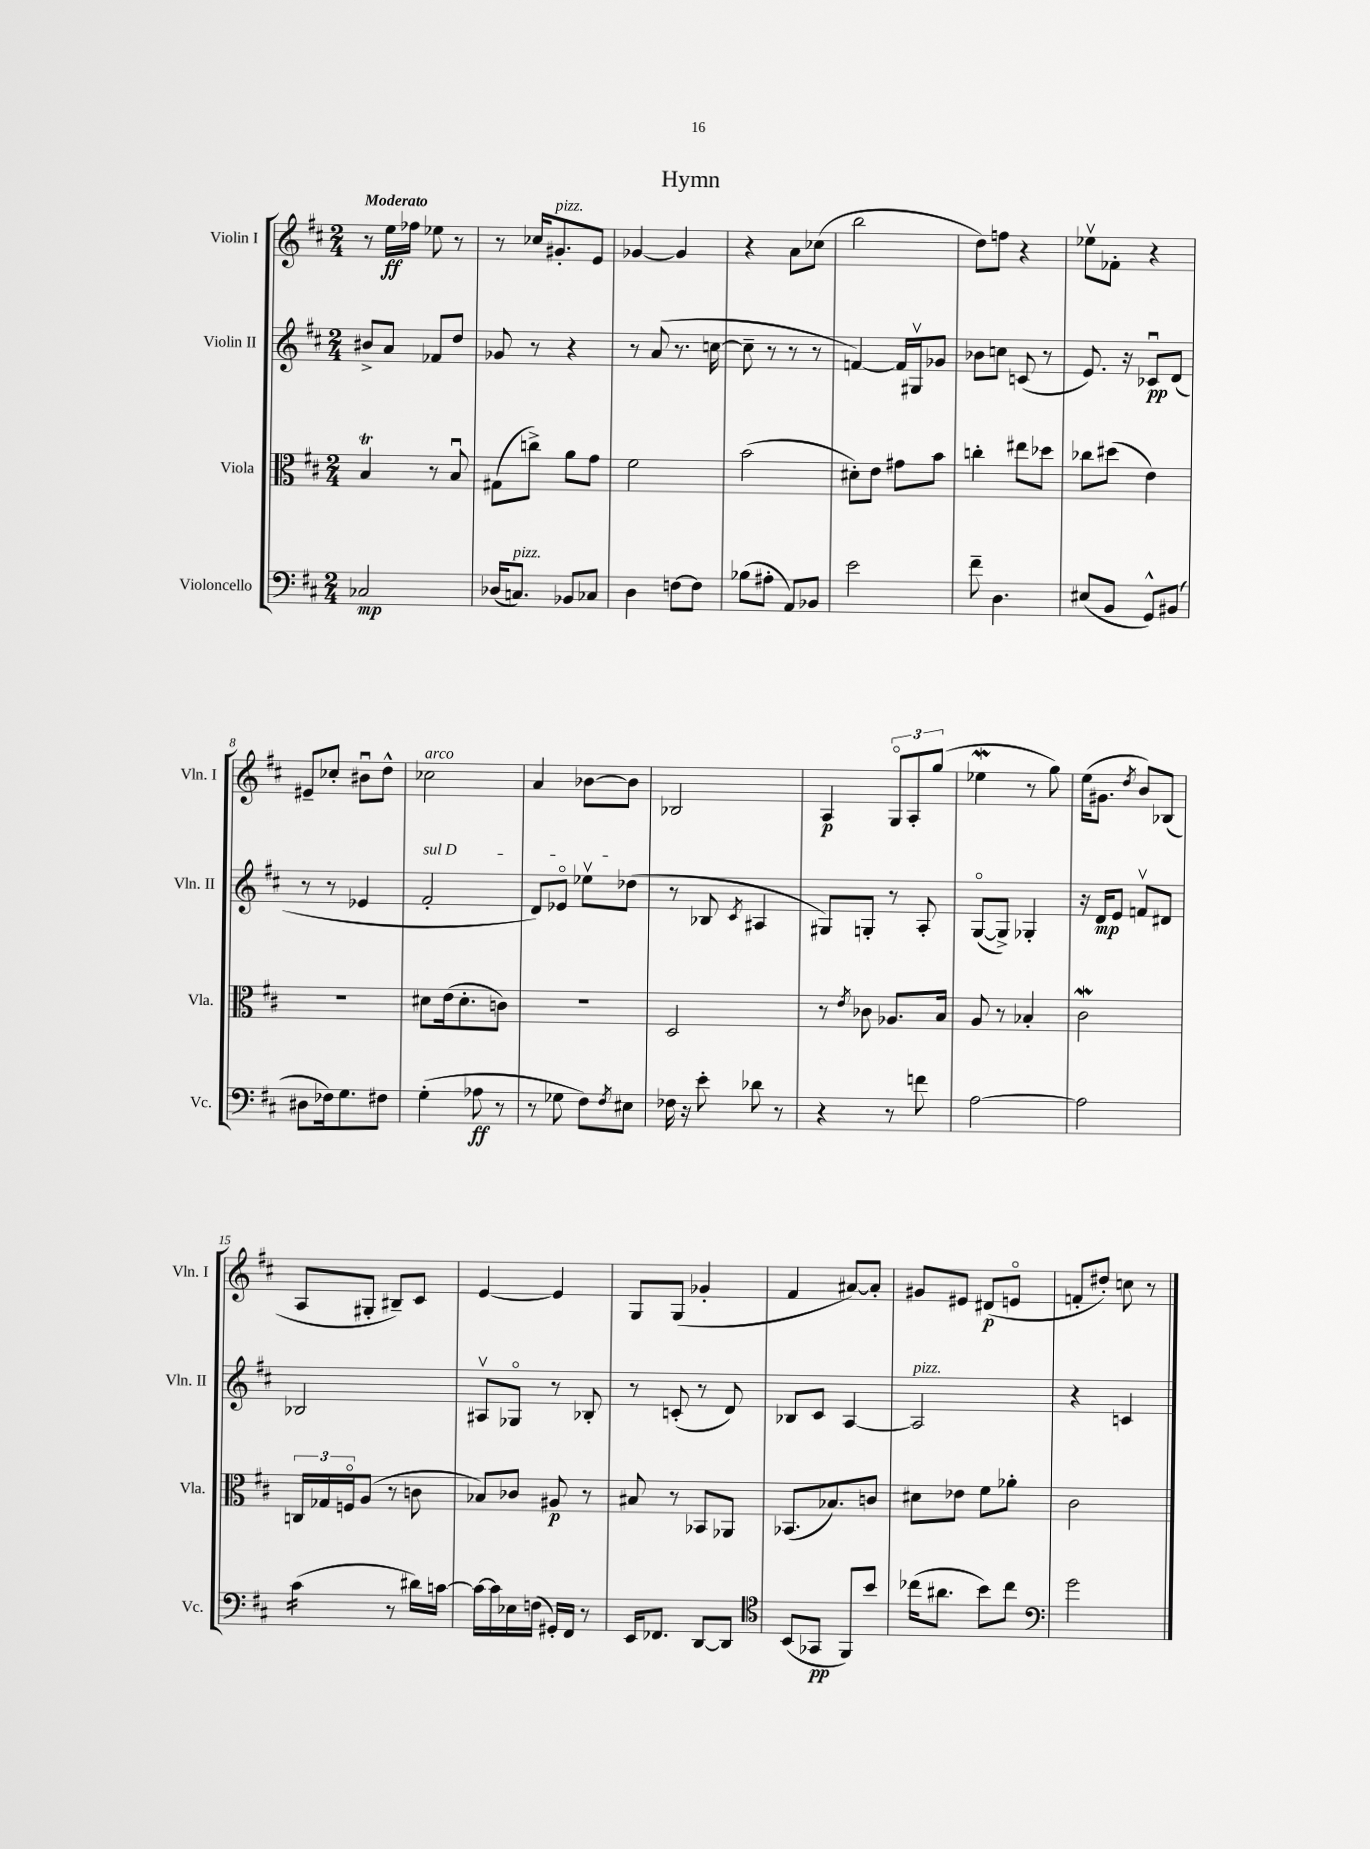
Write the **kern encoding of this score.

**kern	**kern	**kern	**kern
*staff4	*staff3	*staff2	*staff1
*clefF4	*clefC3	*clefG2	*clefG2
*k[f#c#]	*k[f#c#]	*k[f#c#]	*k[f#c#]
*M2/4	*M2/4	*M2/4	*M2/4
2C-	4B	8b#^	8r
.	.	8a	16ee
.	.	.	16ff-
.	8r	8f-	8ee-
.	8Bu	8dd	8r
=	=	=	=
(16D-	(8G#	8g-	8r
8.C)	.	.	.
.	8cc^)	8r	16cc-
.	.	.	8.g#'
8BB-	8a	4r	.
8C-	8g	.	8e
=	=	=	=
4D	2f#	8r	[4g-
.	.	(8a	.
[8F	.	8.r	4g-]
8F]	.	.	.
.	.	[16cc	.
=	=	=	=
(8B-	(2b	8cc~]	4r
8A#'	.	8r	.
8AA)	.	8r	8a
8BB-	.	8r	(8cc-
=	=	=	=
2e	8d#')	[4f)	2bb
.	8e	.	.
.	8g#	16f]	.
.	.	16G#v	.
.	8b	8g-	.
=	=	=	=
8f#~	4cc'	8b-	8dd)
4.D	.	8cc	8ff
.	8ee#	(8c	4r
.	8dd-	8r	.
=	=	=	=
(8E#	8cc-	8.e)	8ee-v
8BB	(8dd#	.	8f-'
.	.	16r	.
8GG^^)	4e)	8c-u	4r
(8BB#	.	(8d	.
=	=	=	=
8D#	2r	8r	8e#~
16F-)	.	8r	8cc-'
8.G	.	.	.
.	.	4e-	8b#u
8F#	.	.	8dd^^
=	=	=	=
(4G'	8d#	2f#'	2cc-
.	(16e	.	.
.	8.d#'	.	.
8A-	.	.	.
8r	8c)	.	.
=	=	=	=
8r	2r	8d)	4a
8G-	.	8e-o	.
8F#)	.	8ee-v	[8b-
8qF#	.	.	.
8E#	.	(8dd-	8b-]
=	=	=	=
16F-	2D	8r	2B-
16r	.	.	.
8e'	.	8B-	.
.	.	8qc#	.
8d-	.	4A#	.
8r	.	.	.
=	=	=	=
4r	8r	8G#)	4A
.	8qe	.	.
.	8c-	8G'	.
8r	8.A-	8r	12Go
.	.	.	12A'
8f	.	8A'	.
.	.	.	(12gg
.	16B	.	.
=	=	=	=
[2A	8A	([8Go	4ee-
.	8r	8G^])	.
.	4B-'	4G-'	8r
.	.	.	8gg)
=	=	=	=
2A]	2c#	16r	(16ee
.	.	16d	8.g#
.	.	8e	.
.	.	.	8qdd
.	.	8fv	8b)
.	.	8d#	(8B-
=	=	=	=
(4c#	24C	2B-	8A
.	24G-	.	.
.	24Fo	.	.
.	(8A	.	8G#'
8r	8r	.	8B#~)
16d#)	8c	.	8c#
[16c	.	.	.
=	=	=	=
16c_	8B-)	8A#v	[4e
16c]	.	.	.
16E-	8c-	8G-o	.
(16F	.	.	.
16GG#')	8A#	8r	4e]
16FF#	.	.	.
8r	8r	8B-'	.
=	=	=	=
16EE	8B#	8r	8G
8.FF-	.	.	.
.	8r	(8c'	(8G
[8DD	8BB-	8r	4g-'
8DD]	8AA-	8d)	.
=	=	=	=
*clefC4	*	*	*
(8BB	(8.BB-	8B-	4f#
8GG-	.	8c#	.
.	8.B-)	.	.
8FF#)	.	[4A	[8a#)
8b	8c	.	8a#']
=	=	=	=
(16cc-	8d#	2A]	8g#
8.a#	.	.	.
.	8e-	.	8e#
8b)	8f#	.	(8d#
8cc-	8a-'	.	8eo
=	=	=	=
*clefF4	*	*	*
2g	2c#	4r	8f'
.	.	.	8dd#')
.	.	4c	8cc
.	.	.	8r
==	==	==	==
*-	*-	*-	*-
